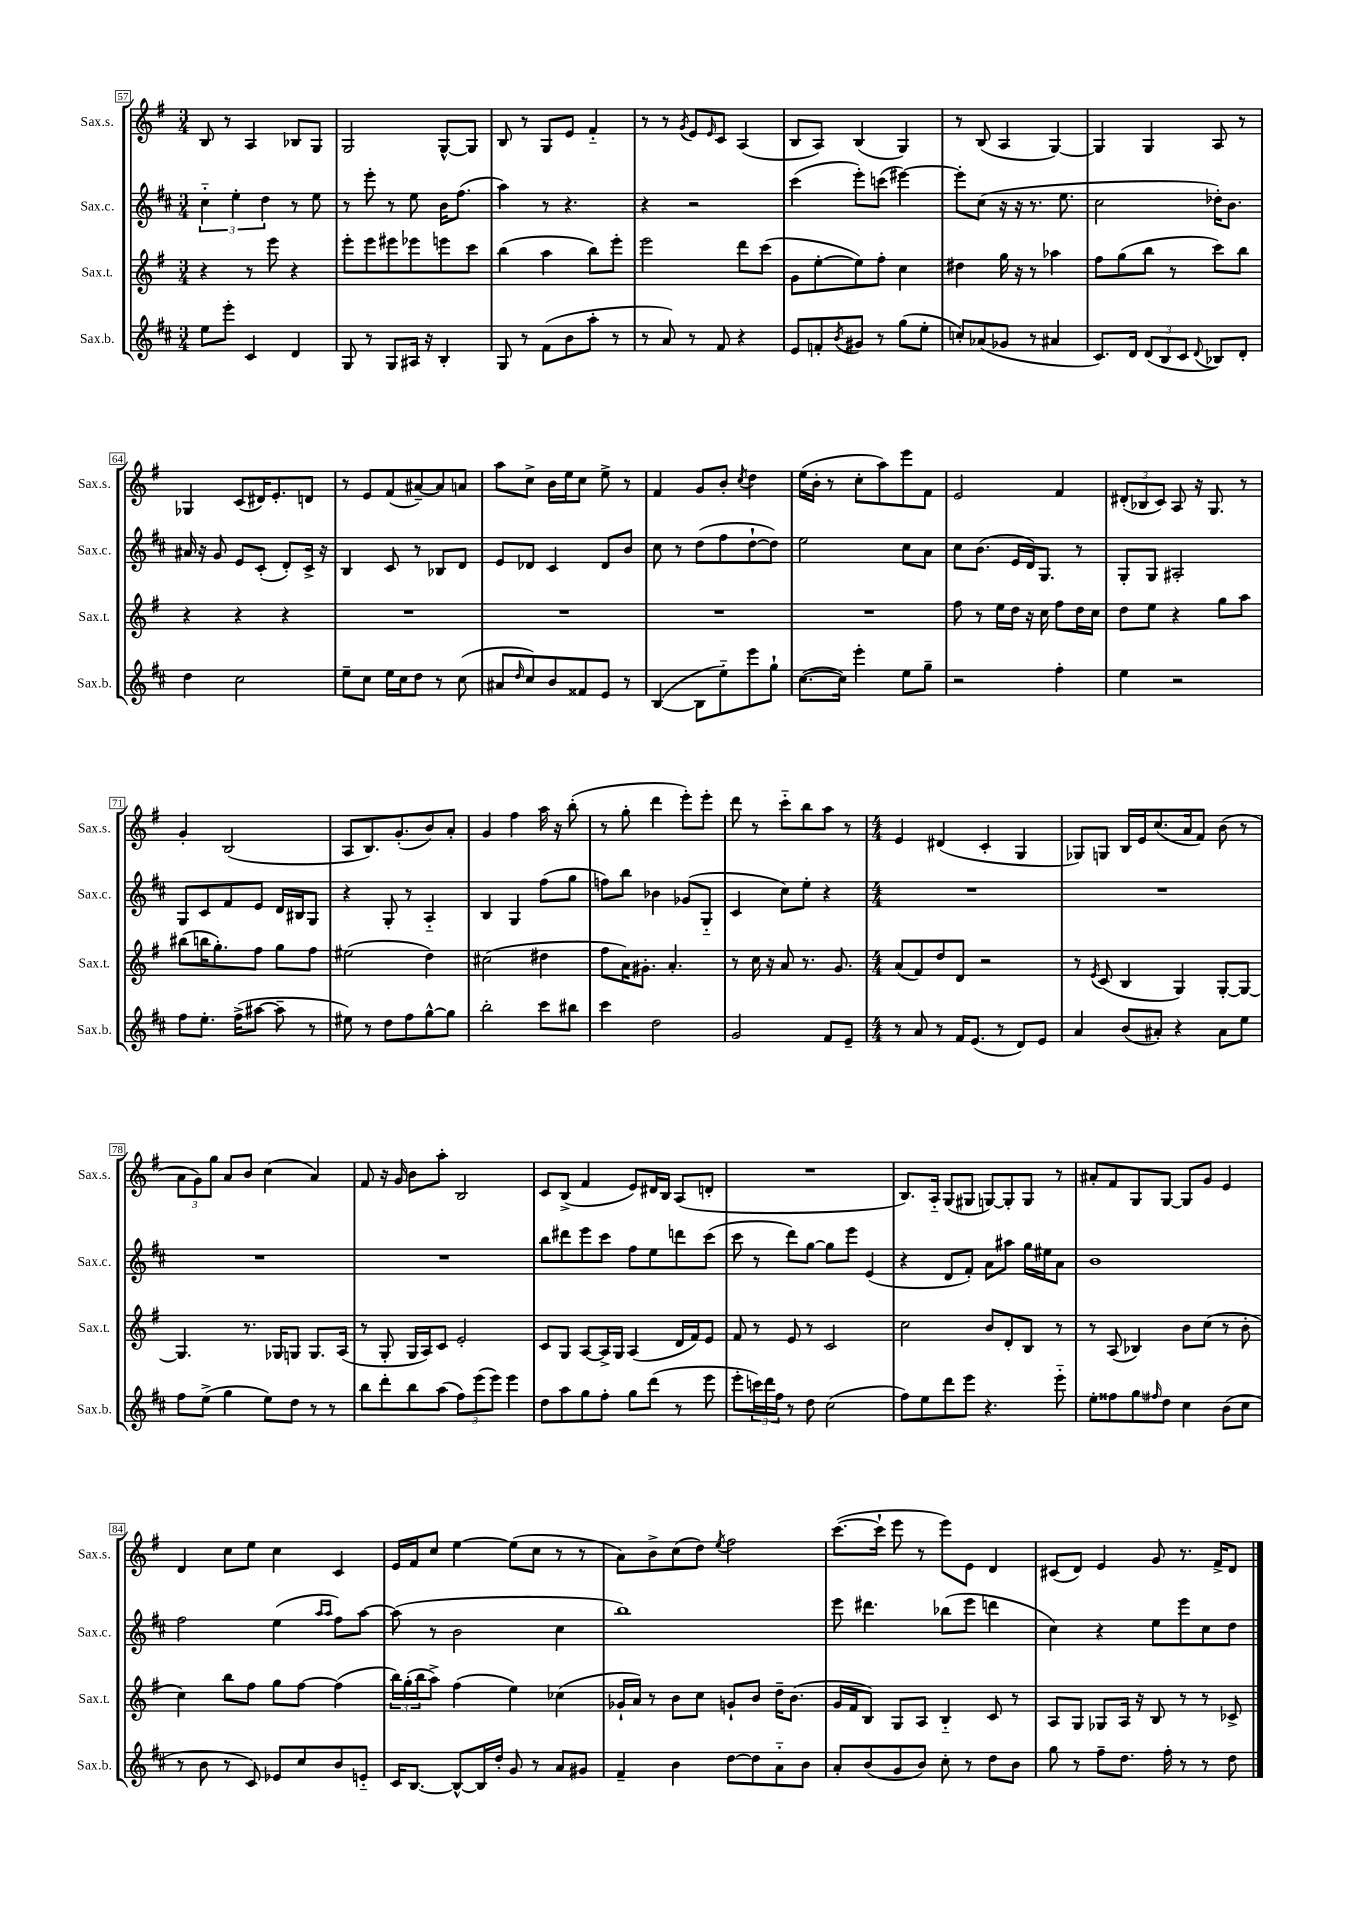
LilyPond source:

<<
\new StaffGroup <<
\new Staff = "s0" \with { instrumentName = "Sax.s." shortInstrumentName = "Sax.s." } {
    \clef treble \key g \major \numericTimeSignature \time 3/4
    b8 r8 a4 bes8 g8 |
    g2 g8~-^ g8 |
    b8 r8 g8 e'8 fis'4-_ |
    r8 r8 \acciaccatura { g'8 } e'8 \grace { e'16 } c'8 a4( |
    b8 a8) b4( g4) |
    r8 b8( a4 g4~) |
    g4 g4 a8 r8 |
    ges4 c'8( dis'16) e'8.-. d'8 |
    r8 e'8 fis'8( ais'8~--) ais'8 a'8 |
    a''8 c''8-> b'16 e''16 c''8 e''8-> r8 |
    fis'4 g'8 b'8-. \acciaccatura { c''8 } d''4 |
    e''16( b'16-. r8 c''8-. a''8) e'''8 fis'8 |
    e'2 fis'4 |
    \tuplet 3/2 { dis'8-.( bes8 c'8) } a8 r16 g8. r8 |
    g'4-. b2( |
    a8 b8.) g'8.-.( b'8) a'8-. |
    g'4 fis''4 a''16 r16 b''8-.( |
    r8 g''8-. d'''4 e'''8-.) e'''8-. |
    d'''8 r8 c'''8-_ b''8 a''8 r8 |
    \numericTimeSignature \time 4/4 e'4 dis'4( c'4-. g4 |
    ges8) g8 b16 e'16 c''8.( a'16 fis'8) b'8( r8 |
    \tuplet 3/2 { a'8 g'8) g''8 } a'8 b'8 c''4( a'4) |
    fis'8 r16 g'16 b'8 a''8-. b2 |
    c'8 b8->( fis'4 e'8) dis'16 b16 a8( d'8-. |
    R1 |
    b8.) a16-_ g8( gis8 g8~) g8-. g8 r8 |
    ais'8-. fis'8 g8 g8~ g8 g'8 e'4 |
    d'4 c''8 e''8 c''4 c'4 |
    e'16 fis'16 c''8 e''4~ e''8( c''8 r8 r8 |
    a'8) b'8-> c''8( d''8) \acciaccatura { e''8 } fis''2 |
    c'''8.~( c'''16-! e'''8 r8 e'''8) e'8 d'4 |
    cis'8( d'8) e'4 g'8 r8. fis'16-> d'8 \bar "|." |
}
\new Staff = "s1" \with { instrumentName = "Sax.c." shortInstrumentName = "Sax.c." } {
    \clef treble \key d \major \numericTimeSignature \time 3/4
    \tuplet 3/2 { cis''4-_ e''4-. d''4 } r8 e''8 |
    r8 e'''8-. r8 e''8 b'16 fis''8.( |
    a''4) r8 r4. |
    r4 r2 |
    cis'''4( e'''8-.) c'''8( eis'''4~) |
    eis'''8-. cis''8( r16 r16 r8. e''8. |
    cis''2 des''16-.) b'8. |
    ais'16 r16 g'8 e'8 cis'8-.( d'8-.) cis'16-> r16 |
    b4 cis'8 r8 bes8 d'8 |
    e'8 des'8 cis'4 des'8 b'8 |
    cis''8 r8 d''8( fis''8 d''8~-! d''8) |
    e''2 cis''8 a'8 |
    cis''8 b'8.( e'16 d'16) g8. r8 |
    g8-. g8 ais2-. |
    g8 cis'8 fis'8 e'8 d'16 bis16 g8 |
    r4 g8-. r8 a4-_ |
    b4 g4 fis''8( g''8 |
    f''8) b''8 bes'4 ges'8( g8-_ |
    cis'4 cis''8) e''8-. r4 |
    \numericTimeSignature \time 4/4 R1 |
    R1 |
    R1 |
    R1 |
    b''8 dis'''8 e'''8 cis'''8 fis''8 e''8 d'''8 cis'''8( |
    cis'''8 r8 d'''8) g''8~ g''8 e'''8 e'4( |
    r4 d'8 fis'8-.) a'8 ais''8 g''16 eis''16 a'8 |
    b'1 |
    fis''2 e''4( \grace { a''16 a''16 } fis''8) a''8~ |
    a''8( r8 b'2 cis''4 |
    b''1) |
    e'''8 dis'''4. bes''8( e'''8 d'''4 |
    cis''4) r4 e''8 e'''8 cis''8 d''8 \bar "|." |
}
\new Staff = "s2" \with { instrumentName = "Sax.t." shortInstrumentName = "Sax.t." } {
    \clef treble \key g \major \numericTimeSignature \time 3/4
    r4 r8 e'''8 r4 |
    e'''8-. e'''8 eis'''8 ees'''8 e'''8 c'''8 |
    b''4( a''4 b''8) e'''8-. |
    e'''2 d'''8 c'''8( |
    g'8 e''8~-. e''8) fis''8-. c''4 |
    dis''4 g''16 r16 r8 aes''4 |
    fis''8 g''8( b''8 r8 c'''8) b''8 |
    r4 r4 r4 |
    R2. |
    R2. |
    R2. |
    R2. |
    fis''8 r8 e''16 d''16 r16 c''16 fis''8 d''16 c''16 |
    d''8 e''8 r4 g''8 a''8 |
    bis''8( b''16 g''8.-.) fis''8 g''8 fis''8 |
    eis''2( d''4) |
    cis''2( dis''4 |
    fis''8 a'16) gis'8.-. a'4.-. |
    r8 c''16 r16 a'8 r8. g'8. |
    \numericTimeSignature \time 4/4 a'8( fis'8) d''8 d'8 r2 |
    r8 \acciaccatura { e'8 } c'8( b4 g4) g8~-. g8~ |
    g4. r8. ges16 g8 g8. a16( |
    r8 g8-. g16 a16) c'8 e'2-. |
    c'8 g8 a8~ a16-> g16 a4( d'16 fis'16) e'8 |
    fis'8 r8 e'8 r8 c'2 |
    c''2 b'8 d'8-. b8 r8 |
    r8 a8( bes4) b'8 c''8( r8 b'8-. |
    c''4) b''8 fis''8 g''8 fis''8~ fis''4( |
    \tuplet 3/2 { b''16) g''16-.( b''16 } a''8->) fis''4( e''4) ces''4( |
    ges'16-! a'16) r8 b'8 c''8 g'8-! b'8 d''16-- b'8.( |
    g'16 fis'16 b8) g8 a8 b4-_ c'8 r8 |
    a8 g8 ges8 a16 r16 b8 r8 r8 ces'8-> \bar "|." |
}
\new Staff = "s3" \with { instrumentName = "Sax.b." shortInstrumentName = "Sax.b." } {
    \clef treble \key d \major \numericTimeSignature \time 3/4
    e''8 e'''8-. cis'4 d'4 |
    g8 r8 g8 ais16 r16 b4-. |
    g8 r8 fis'8( b'8 a''8-. r8 |
    r8 a'8) r8 fis'8 r4 |
    e'8 f'8-. \acciaccatura { b'8 } gis'8 r8 g''8( e''8-. |
    c''8-.) aes'8( ges'8 r8 ais'4 |
    cis'8.) d'16 \tuplet 3/2 { d'8( b8 cis'8 } \appoggiatura { d'8 } bes8) d'8-. |
    d''4 cis''2 |
    e''8-- cis''8 e''16 cis''16 d''8 r8 cis''8( |
    ais'8 \grace { d''16 } cis''8) b'8 fisis'8 e'8 r8 |
    b4~( b8 e''8-_) e'''8 g''8-! |
    cis''8.~( cis''16) e'''4-. e''8 g''8-- |
    r2 fis''4-. |
    e''4 r2 |
    fis''8 e''8.-. fis''16->( ais''8~ ais''8-- r8 |
    eis''8) r8 d''8 fis''8 g''8~-^ g''8 |
    b''2-. cis'''8 bis''8 |
    cis'''4 d''2 |
    g'2 fis'8 e'8-- |
    \numericTimeSignature \time 4/4 r8 a'8 r8 fis'16 e'8.( r8 d'8) e'8 |
    a'4 b'8( ais'8-.) r4 ais'8 e''8 |
    fis''8 e''8->( g''4 e''8) d''8 r8 r8 |
    b''8 d'''8-. b''8 a''8( \tuplet 3/2 { fis''8) e'''8( e'''8) } e'''4 |
    d''8 a''8 g''8 fis''8-. g''8 d'''8( r8 e'''8 |
    e'''8-. \tuplet 3/2 { c'''16) d'''16 fis''16 } r8 d''8 cis''2( |
    fis''8) e''8 d'''8 e'''8 r4. e'''8-_ |
    e''8-. fisis''8 g''8 \grace { fis''16 } d''8 cis''4 b'8( cis''8 |
    r8 b'8 r8 cis'8) ees'8 cis''8 b'8 e'8-_ |
    cis'16 b8.~ b8~-^ b16 d''16-. g'8 r8 a'8 gis'8 |
    fis'4-- b'4 d''8~ d''8 a'8-_ b'8 |
    a'8-. b'8( g'8 b'8) cis''8-. r8 d''8 b'8 |
    g''8 r8 fis''8-- d''8. fis''16-. r8 r8 d''8 \bar "|." |
}
>>
>>
\layout { \context { \Score currentBarNumber = #57 \override BarNumber.stencil = #(make-stencil-boxer 0.1 0.3 ly:text-interface::print) } }
